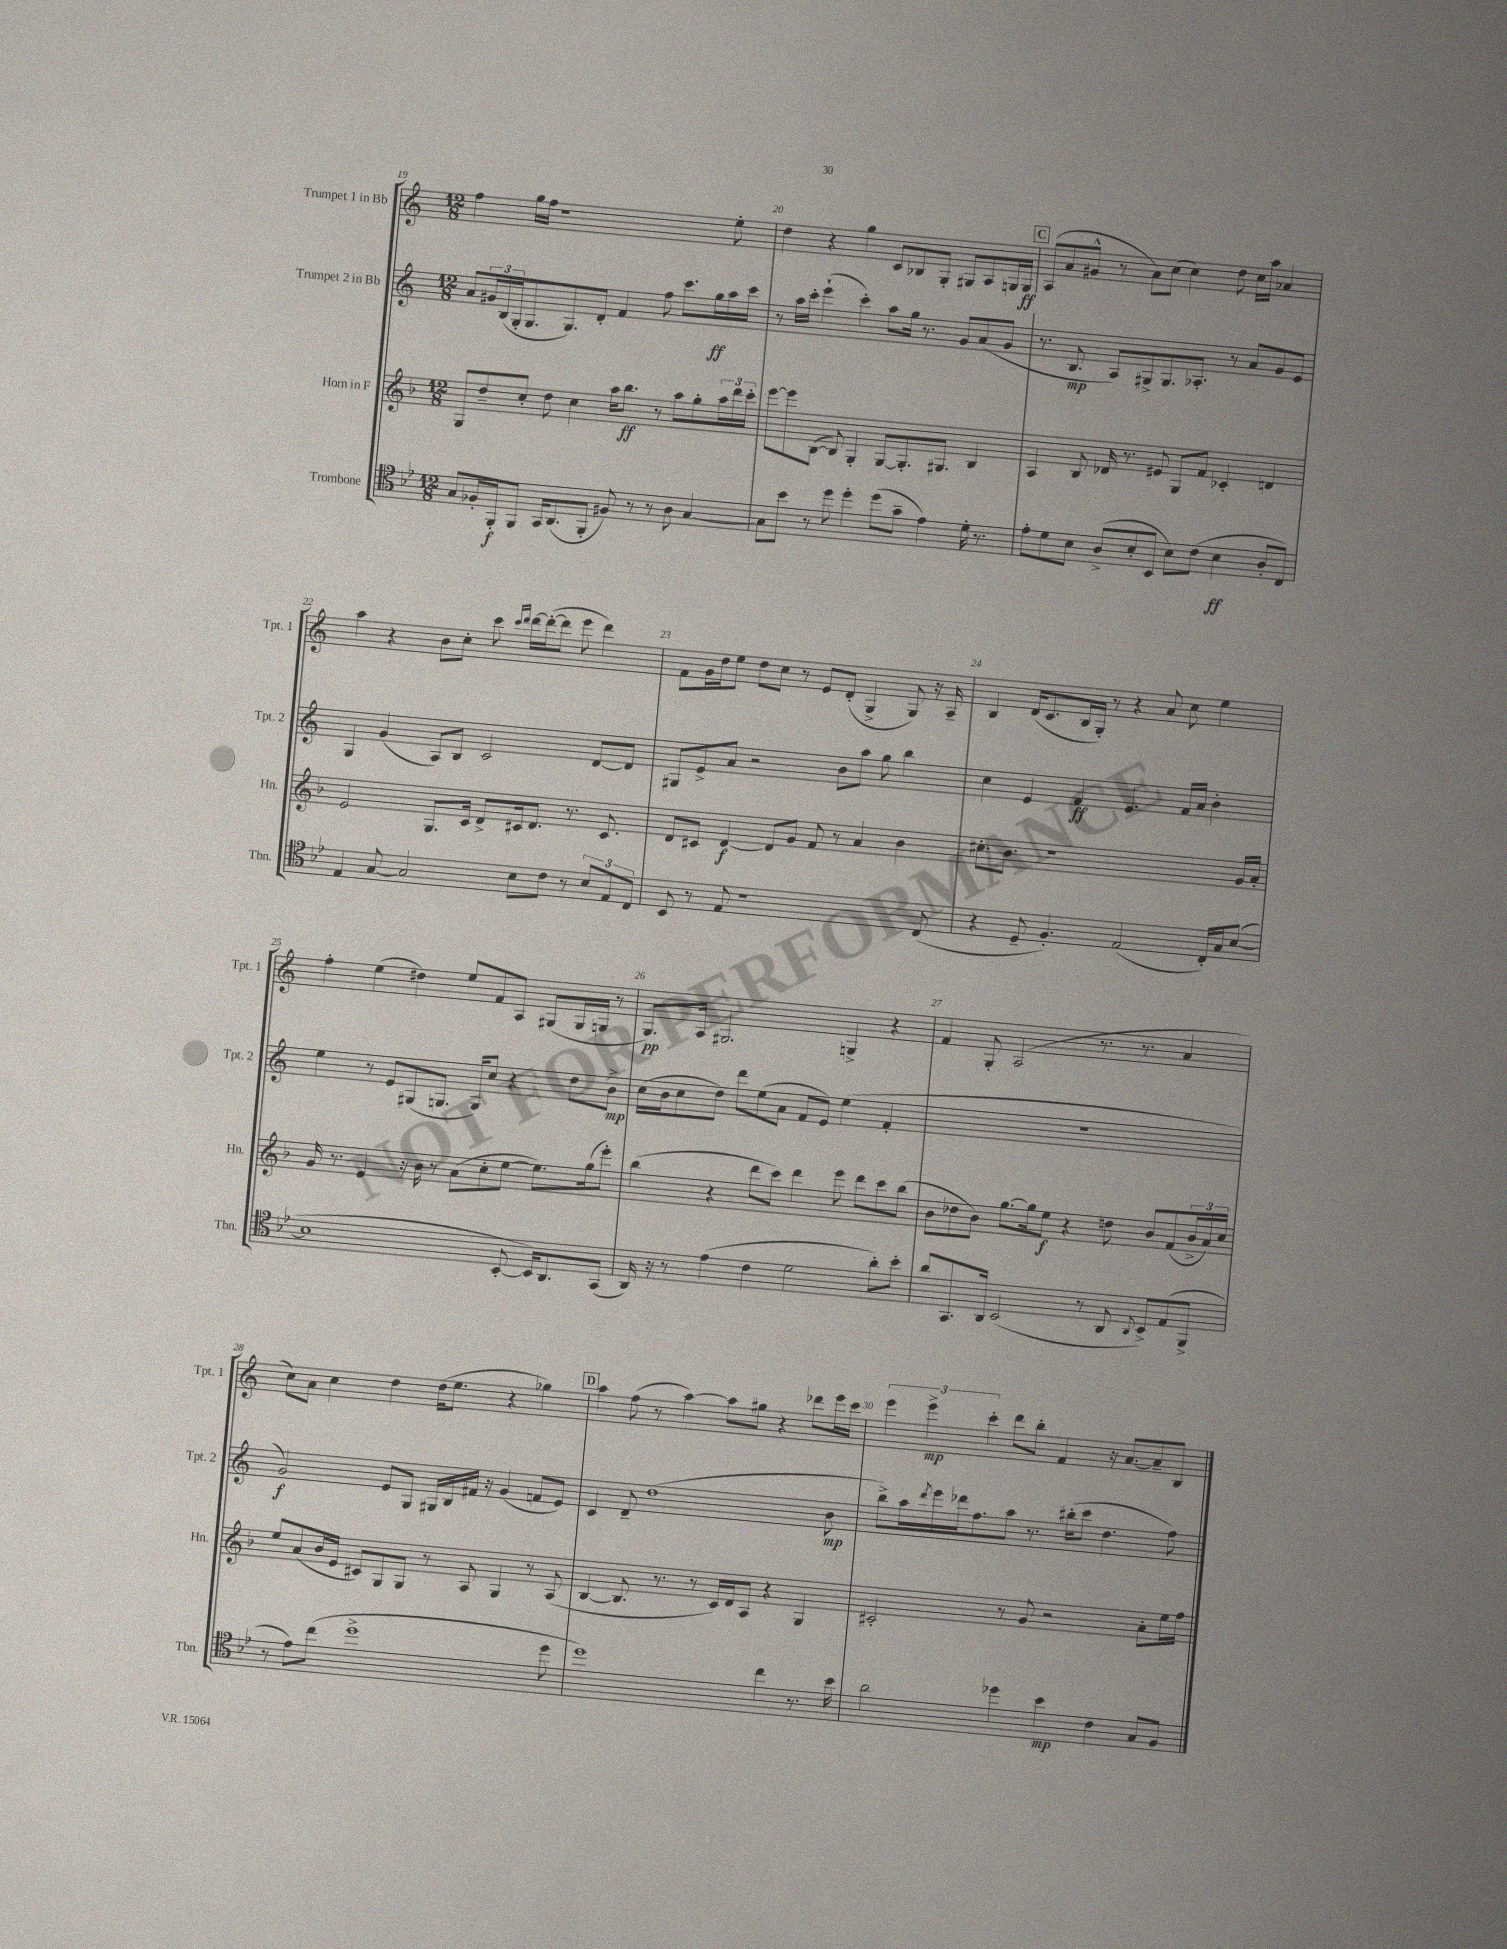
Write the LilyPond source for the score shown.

<<
\new StaffGroup <<
\new Staff = "s0" \with { instrumentName = "Trumpet 1 in Bb" shortInstrumentName = "Tpt. 1" } {
    \clef treble \key c \major \numericTimeSignature \time 12/8
    f''4 g''16 f''16 r1 e''8-. |
    d''4 r4 g''4 c'8 bes8 g8-. gis8 a8 g16 g16\ff |
    \mark \markup { \box "C" } a8( a'8 gis'8-^ r8 a'8) c''8( c''4) d''8 c''16 a''16 aes'4 |
    a''4 r4 b'8 c''8-. c'''8 \grace { c'''16 d'''16 } d'''16~ d'''16~-.( d'''8 e'''8 d'''4) |
    f'8 g'16 d''16 e''8 d''8 c''8 r8 e'8 d'8-.( g4-> g8) r16 a16-- |
    b4 d'16( c'8. b16 g16-.) r8 r4 a'8 c''8 e''4 |
    f''4-. e''4( dis''4) e''8 f'8 a8 gis8( gis16 g16 r8 |
    g8.\pp) a16 gis2. g4-> r4 |
    f'4 g8-. a2( r8. r8. a'4 |
    c''8) a'8 c''4 d''4 d''16( e''8. r4 ges''4) |
    \mark \markup { \box "D" } a''4 f''8( r8 a''4~) a''8 gis''8 r4 des'''8 e'''16 c'''16 |
    \tuplet 3/2 { e'''4 e'''4->\mp c'''4-. } d'''8 b''8-. f'4 r16 a'8.~ a'8-- b8 \bar "|." |
}
\new Staff = "s1" \with { instrumentName = "Trumpet 2 in Bb" shortInstrumentName = "Tpt. 2" } {
    \clef treble \key c \major \numericTimeSignature \time 12/8
    a'8 \tuplet 3/2 { gis'16 b16( g16-. } g8. g8.) d'8-. f'4 f''8 c'''8. g''16\ff a''16 c'''16 |
    r8 a''16 c'''16-. e'''4-!( c'''4-.) a''8 g''16 r8. g'8 a'8( g'8 |
    \mark \markup { \box "C" } r8. b8.\mp a8) gis8-> gis8. aes8.-. r8 a'8 g'8 e'8 |
    g4 g'4( a8) b8 c'2 d'8~ d'8 |
    gis8 e'8-> a'8 r2 b'8 a''8 g''8 b''4 |
    c''4 e'4 f'4\ff e'4. f'16 a'16 b'4-. |
    e''4 r8 e'8 gis8( g8. g16) c''8 r4 d''8 b'8->\mp |
    c''16( b'16 c''8 d''8) d'''8 e''8( a'8 f'8 e'8) e''4( f'4-. |
    R1. |
    g'2\f) e'8 g8 gis16 b16 fis'16 r16 g'4( f'8 e'8) |
    \mark \markup { \box "D" } c'4 d'8-- d''1( b'8\mp |
    b''8->) a''16 \acciaccatura { d'''8 } e'''16 des'''16 f''8. a''8 r8. bis''16-.( c'''8 d''4. f''8) \bar "|." |
}
\new Staff = "s2" \with { instrumentName = "Horn in F" shortInstrumentName = "Hn." } {
    \clef treble \key f \major \numericTimeSignature \time 12/8
    g8 d''8-- c''8-. d''8 c''4 a''16 bes''8.\ff r8 a''8 g''8-. \tuplet 3/2 { a''16 d'''16 c'''16-. } |
    e'''8~ e'''8 bes8~( bes8) g4-. g8~ g8.-. gis8. bes4 |
    \mark \markup { \box "C" } a4 bes8 des'16 r8. eis'8 g8 f'8 ces'4-. d'4 |
    e'2 g8. c'16 d'8-> cis'16 d'8. r8. cis'8. |
    d'8 cis'8 d'4~\f d'8 g'8 f'8 r8 a'4 bes'4 |
    cis''8.-. bes'8. r1 g'16 a'16-. |
    g'16 r8. e'4 r16 bes'16 r8 a'8( c''8-. e''8~ e''8.) g''16( e'''8-.) |
    bes''4( r4 d'''8 c'''8) d'''4 e'''8 d'''8 c'''8 bes''8( |
    bes'8 des''8 bes'8) g''8.~ g''16 e''8\f r4 d''8 bes'8 f'8( \tuplet 3/2 { bes'16-> a'16) c''16 } |
    e''8 a'8( bes'16 e'16 cis'8) g8 g8 r8 a8 g4 r8 a8( |
    \mark \markup { \box "D" } bes4~ bes8. r8. r8 c'16) d'16 a8 r4 g4 |
    cis'2-. r8 g'8 r2 a'8-. e''16 f''16 \bar "|." |
}
\new Staff = "s3" \with { instrumentName = "Trombone" shortInstrumentName = "Tbn." } {
    \clef tenor \key bes \major \numericTimeSignature \time 12/8
    g8 fes16-. f,16-.\f f,8 g,16 a,8.( f,8-. fis8) r8 r8 a8 g4~ |
    g8 bes'8 r8 d''8 d''4-. d''8( g'8-- ees'4) d'16-. r8. |
    \mark \markup { \box "C" } ees'8-. d'8 bes8 a8->( bes8-. bes,8 bes8) c'8( bes4\ff a8-. c8) |
    ees4 g8~ g2 bes8 c'8 r8 \tuplet 3/2 { bes8 ees8 c8 } |
    bes,8 r8 ees8 r1 c8( |
    r4 d8-- f4.-.) ees2( c16-.) g16 bes8~( |
    bes1 bes,8~-. bes,16) a,8. g,8( |
    a,16) r16 r8 ees'4( c'4 d'2 a'8-.) bes'8-. |
    a'8 g,8. a,16 bes,2( r8 a,8 \appoggiatura { a,8 } bes,8->) ees8( f,8-> |
    r8 ees'8) c''8( d''1-> d''8 |
    \mark \markup { \box "D" } d''1) c''4 r8. bes'16 |
    a'2 des''4 bes'4\mp c'4 g8 f8 \bar "|." |
}
>>
>>
\layout { \context { \Score currentBarNumber = #19 \override BarNumber.break-visibility = ##(#f #t #t) barNumberVisibility = #all-bar-numbers-visible } }
